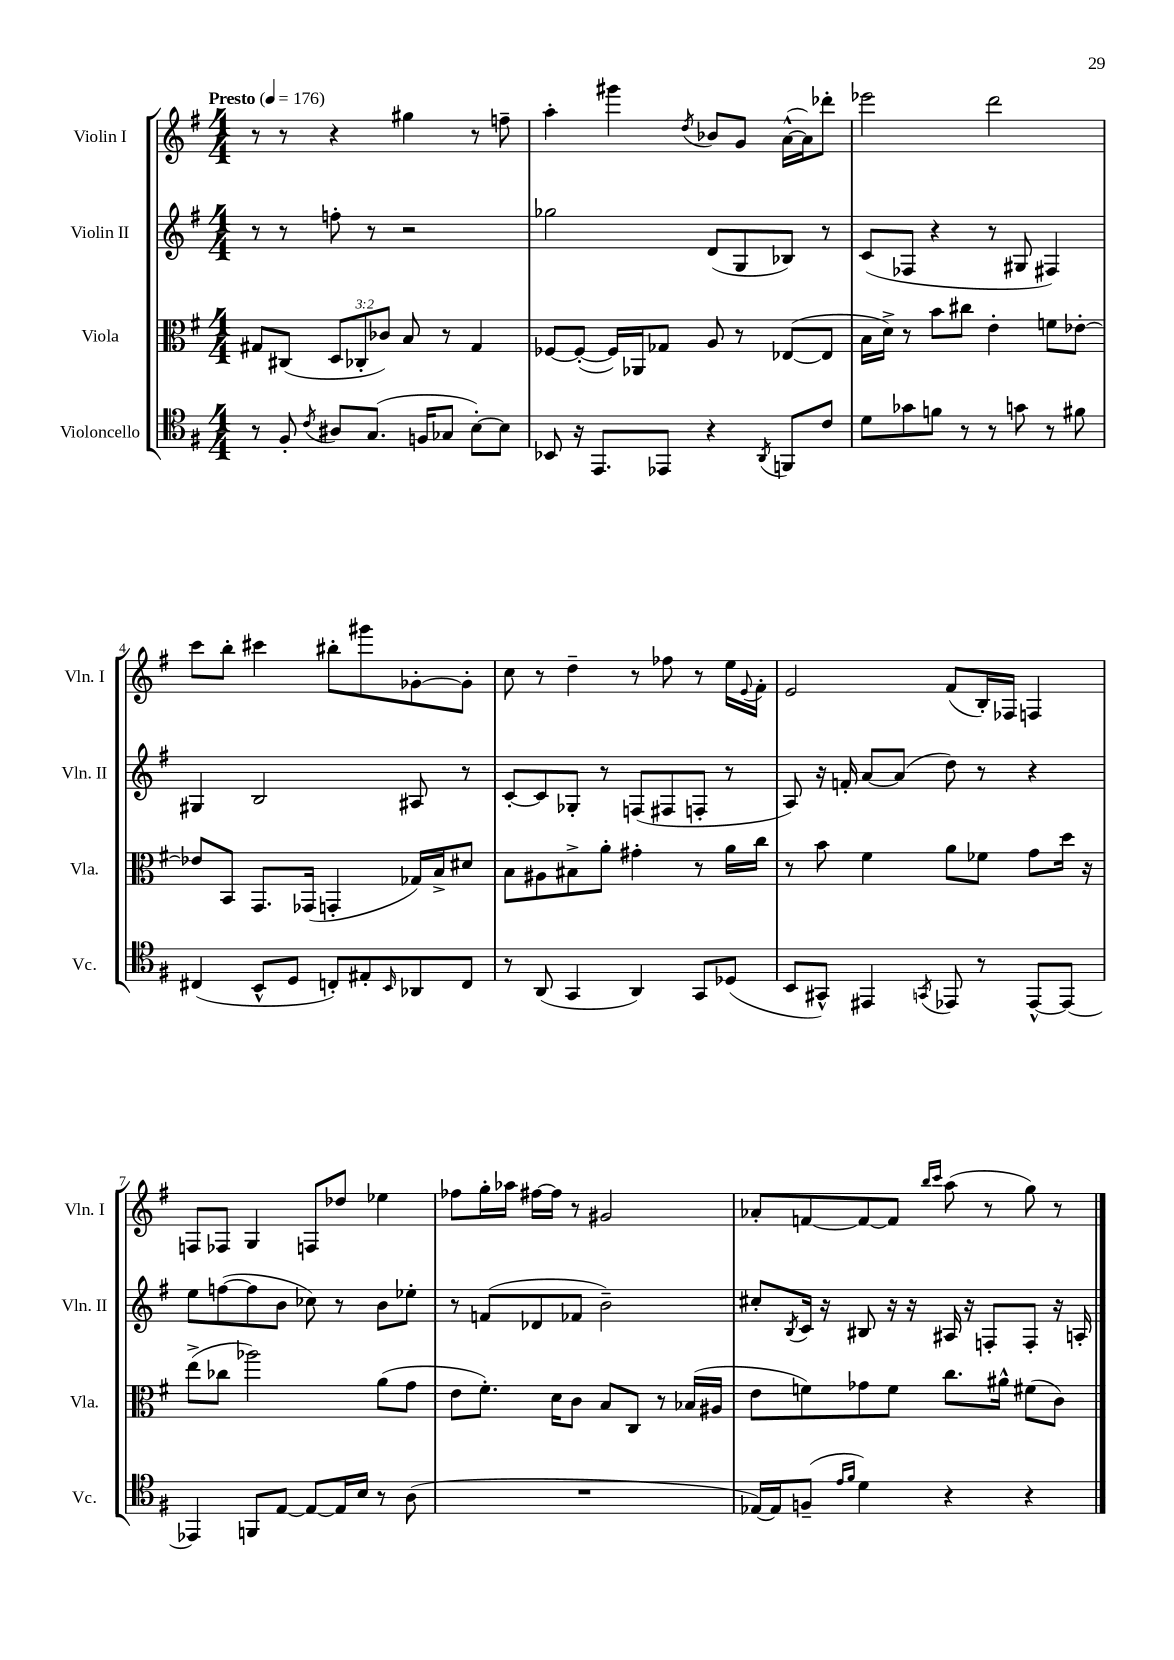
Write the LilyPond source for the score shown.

<<
\new StaffGroup <<
\new Staff = "s0" \with { instrumentName = "Violin I" shortInstrumentName = "Vln. I" } {
    \clef treble \key g \major \numericTimeSignature \time 4/4 \tempo "Presto" 4 = 176
    r8 r8 r4 gis''4 r8 f''8-- |
    a''4-. gis'''4 \acciaccatura { d''8 } bes'8 g'8 a'16~-^( a'16) des'''8-. |
    ees'''2 d'''2 |
    c'''8 b''8-. cis'''4 bis''8-. gis'''8 ges'8~-. ges'8-. |
    c''8 r8 d''4-- r8 fes''8 r8 e''16 \appoggiatura { e'8 } fis'16-. |
    e'2 fis'8( b16-.) fes16 f4 |
    f8 fes8 g4 f8 des''8 ees''4 |
    fes''8 g''16-. aes''16 fis''16~ fis''16 r8 gis'2 |
    aes'8-. f'8~ f'8~ f'8 \grace { b''16 c'''16 } a''8( r8 g''8) r8 \bar "|." |
}
\new Staff = "s1" \with { instrumentName = "Violin II" shortInstrumentName = "Vln. II" } {
    \clef treble \key g \major \numericTimeSignature \time 4/4
    r8 r8 f''8-. r8 r2 |
    ges''2 d'8( g8 bes8) r8 |
    c'8( fes8 r4 r8 gis8 fis4) |
    gis4 b2 ais8 r8 |
    c'8~-. c'8 ges8-. r8 f8( fis8 f8-. r8 |
    a8) r16 f'16-. a'8~ a'8( d''8) r8 r4 |
    e''8 f''8~( f''8 b'8 ces''8) r8 b'8 ees''8-. |
    r8 f'8( des'8 fes'8 b'2--) |
    cis''8-. \acciaccatura { b8 } c'16 r16 bis8 r16 r16 ais16 r16 f8-. f8-. r16 a16-. \bar "|." |
}
\new Staff = "s2" \with { instrumentName = "Viola" shortInstrumentName = "Vla." } {
    \clef alto \key g \major \numericTimeSignature \time 4/4 \override Staff.TupletNumber.text = #tuplet-number::calc-fraction-text
    gis8 cis8( \tuplet 3/2 { d8 ces8-. ces'8) } b8 r8 gis4 |
    fes8~ fes8~-.( fes16) aes,16 ges8 a8 r8 ees8~( ees8 |
    b16 d'16->) r8 b'8 cis''8 e'4-. f'8 ees'8~-. |
    ees'8 b,8 g,8. ges,16( g,4-. ges16) b16-> dis'8 |
    b8 ais8 bis8-> a'8-. gis'4-. r8 a'16 c''16 |
    r8 b'8 fis'4 a'8 fes'8 g'8 d''16 r16 |
    e''8->( ces''8 aes''2) a'8( g'8 |
    e'8 fis'8.-.) d'16 c'8 b8 c8 r8 bes16( ais16 |
    e'8 f'8) ges'8 f'8 c''8. ais'16-^ fis'8( c'8) \bar "|." |
}
\new Staff = "s3" \with { instrumentName = "Violoncello" shortInstrumentName = "Vc." } {
    \clef tenor \key g \major \numericTimeSignature \time 4/4
    r8 fis8-. \acciaccatura { c'8 } ais8 g8.( f16 ges8 b8~-.) b8 |
    bes,8 r16 e,8. ees,8 r4 \acciaccatura { a,8 } f,8 c'8 |
    d'8 ges'8 f'8 r8 r8 g'8 r8 fis'8 |
    cis4( b,8-^ d8 c8-.) eis8-. \grace { b,16 } aes,8 c8 |
    r8 a,8( g,4 a,4) g,8 des8( |
    b,8 gis,8-^) eis,4 \acciaccatura { g,8 } ees,8 r8 ees,8~-^ ees,8~ |
    ees,4 f,8 e8~ e8~ e16 b16 r8 a8( |
    R1 |
    ees16~) ees16 f8--( \grace { e'16 fis'16 } d'4) r4 r4 \bar "|." |
}
>>
>>
